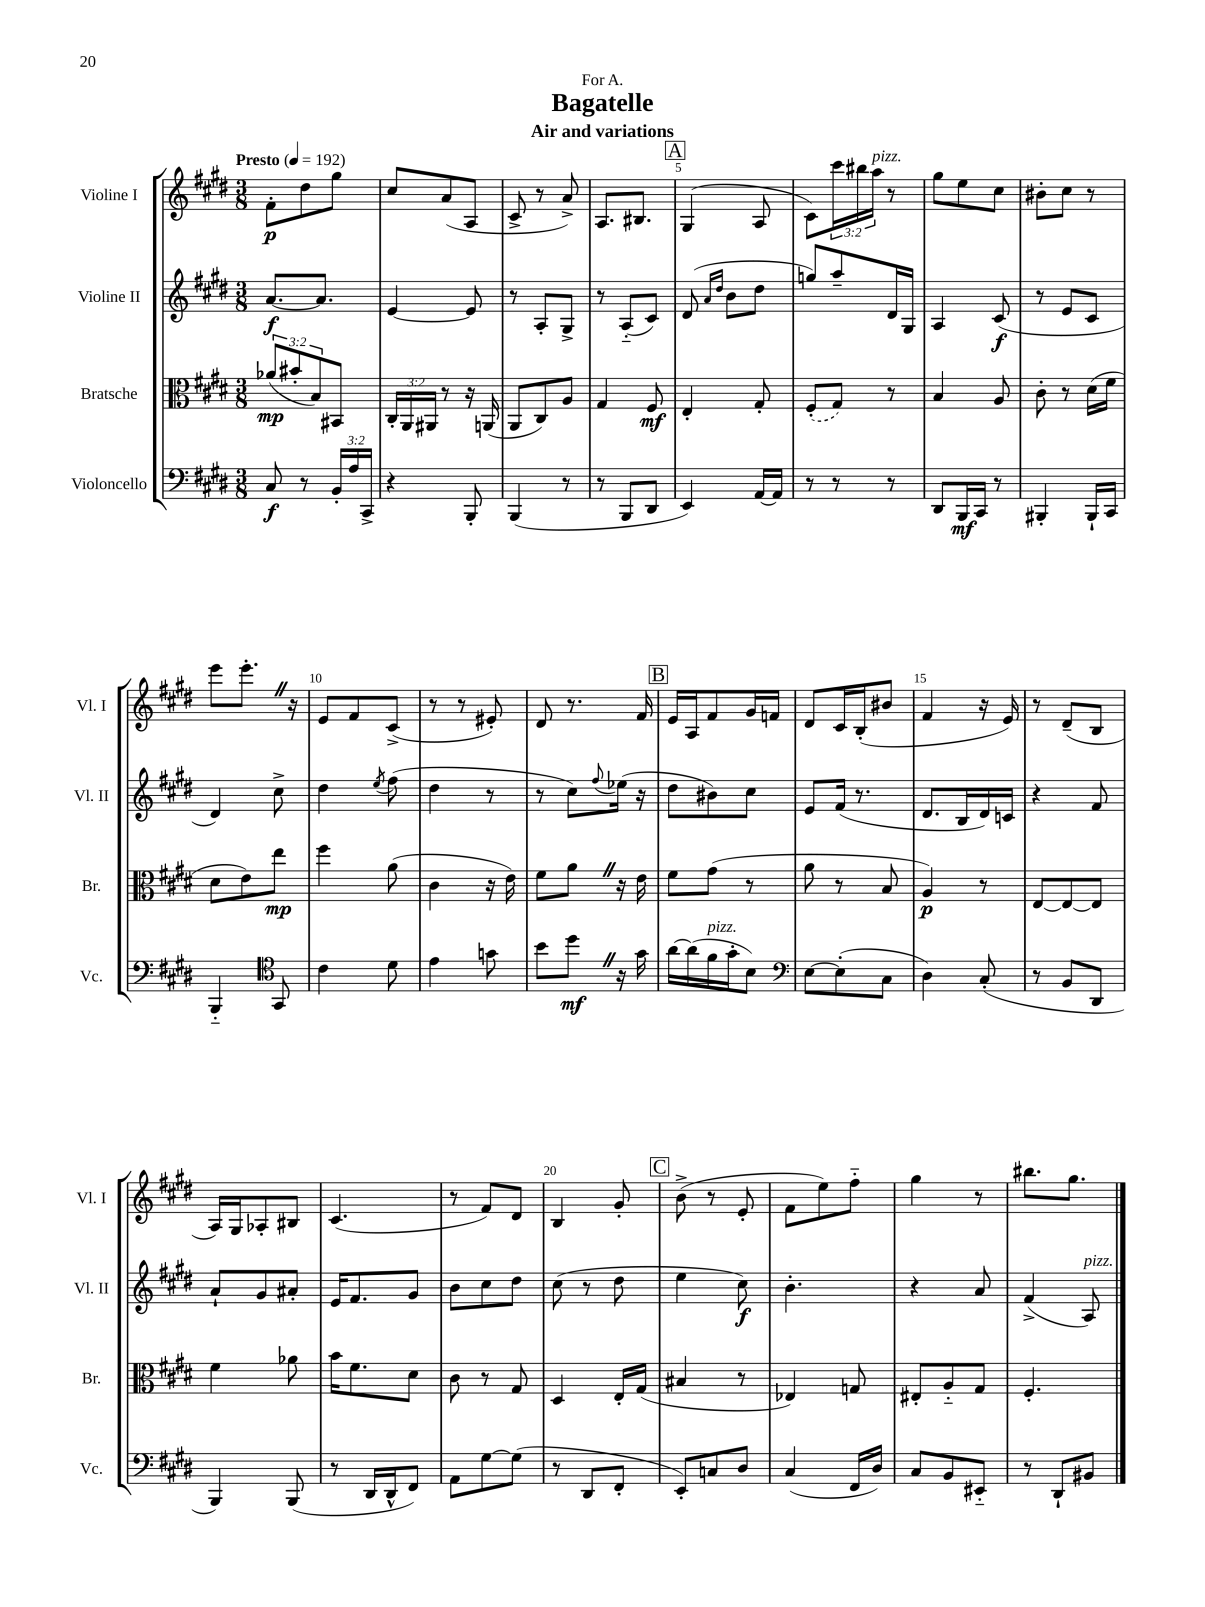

**kern	**kern	**kern	**kern
*staff4	*staff3	*staff2	*staff1
*clefF4	*clefC3	*clefG2	*clefG2
*k[f#c#g#d#]	*k[f#c#g#d#]	*k[f#c#g#d#]	*k[f#c#g#d#]
*M3/8	*M3/8	*M3/8	*M3/8
*MM192	*MM192	*MM192	*MM192
8C#	(12a-	[8.a	8f#'
.	12b#'	.	.
8r	.	.	8dd#
.	12B)	.	.
.	.	8.a]	.
24BB'	8BB#	.	8gg#
24A	.	.	.
24CC#^	.	.	.
=	=	=	=
4r	24C#'	[4e	8cc#
.	24AA	.	.
.	24AA#	.	.
.	8r	.	(8a
8BBB'	16r	8e]	8A
.	(16AA	.	.
=	=	=	=
(4BBB	8AA	8r	8c#^
.	8C#)	8A'	8r
8r	8A	8G#^	8a^)
=	=	=	=
8r	4G#	8r	8.A
8BBB	.	(8A'~	.
.	.	.	8.B#
8DD#	8F#	8c#)	.
=	=	=	=
4EE)	4E'	(8d#	(4G#
.	.	16qqa	.
.	.	16qqdd#	.
.	.	8b	.
[16AA	8G#'	8dd#	8A
16AA]	.	.	.
=	=	=	=
8r	(8F#'	8gg)	8c#)
8r	8G#)	8aa~	24ccc#
.	.	.	24bb#
.	.	.	24aa
8r	8r	16d#	8r
.	.	16G#	.
=	=	=	=
8DD#	4B	4A	8gg#
16BBB	.	.	8ee
16CC#	.	.	.
8r	8A	(8c#	8cc#
=	=	=	=
4BBB#'	8c#'	8r	8b#'
.	8r	8e	8cc#
16BBB#`	(16d#	8c#	8r
16CC#	16f#	.	.
=	=	=	=
4BBB'~	8d#	4d#)	8eee
.	8e)	.	8.eee'
*clefC4	*	*	*
8GG#	8ee	8cc#^	.
.	.	.	16r
=	=	=	=
4c#	4ff#	4dd#	8e
.	.	.	8f#
.	.	8qee	.
8d#	(8a	(8ff#	(8c#^
=	=	=	=
4e	4c#	4dd#	8r
.	.	.	8r
8g	16r	8r	8e#')
.	16e)	.	.
=	=	=	=
8b	8f#	8r	8d#
8dd#	8a	8cc#)	8.r
.	.	8qqff#	.
16r	16r	(16ee-	.
16g#	16e	16r	16f#
=	=	=	=
[16a	8f#	8dd#	16e
(16a]	.	.	16A
16f#	(8g#	8b#)	8f#
16g#'	.	.	.
8B)	8r	8cc#	16g#
.	.	.	16f
=	=	=	=
*clefF4	*	*	*
[8E	8a	8e	8d#
(8E']	8r	(16f#	16c#
.	.	8.r	(16B'
8C#	8B	.	8b#
=	=	=	=
4D#)	4A)	8.d#	4f#
.	.	16B	.
(8C#'	8r	16d#)	16r
.	.	16c	16e)
=	=	=	=
8r	[8E	4r	8r
8BB	8E_	.	(8d#~
8DD#	8E]	8f#	8B
=	=	=	=
4BBB)	4f#	8a`	16A)
.	.	.	16G#
.	.	8g#	8A-'
(8BBB	8a-	8a#'	8B#
=	=	=	=
8r	16b	16e	(4.c#
.	8.f#	8.f#	.
16DD#	.	.	.
16DD#^^	.	.	.
8FF#)	8d#	8g#	.
=	=	=	=
8AA	8c#	8b	8r
[8G#	8r	8cc#	8f#)
(8G#]	8G#	8dd#	8d#
=	=	=	=
8r	4D#	(8cc#	4B
8DD#	.	8r	.
8FF#'	16E'	8dd#	8g#'
.	(16G#	.	.
=	=	=	=
8EE')	4B#	4ee	(8b^
8C	.	.	8r
8D#	8r	8cc#)	8e'
=	=	=	=
(4C#	4E-)	4.b'	8f#
.	.	.	8ee)
16FF#	8G	.	8ff#'~
16D#)	.	.	.
=	=	=	=
8C#	8E#'	4r	4gg#
8BB	8A'~	.	.
8EE#'~	8G#	8a	8r
=	=	=	=
8r	4.F#'	(4f#^	8.bb#
8DD#`	.	.	.
.	.	.	8.gg#
8BB#	.	8A)	.
==	==	==	==
*-	*-	*-	*-
